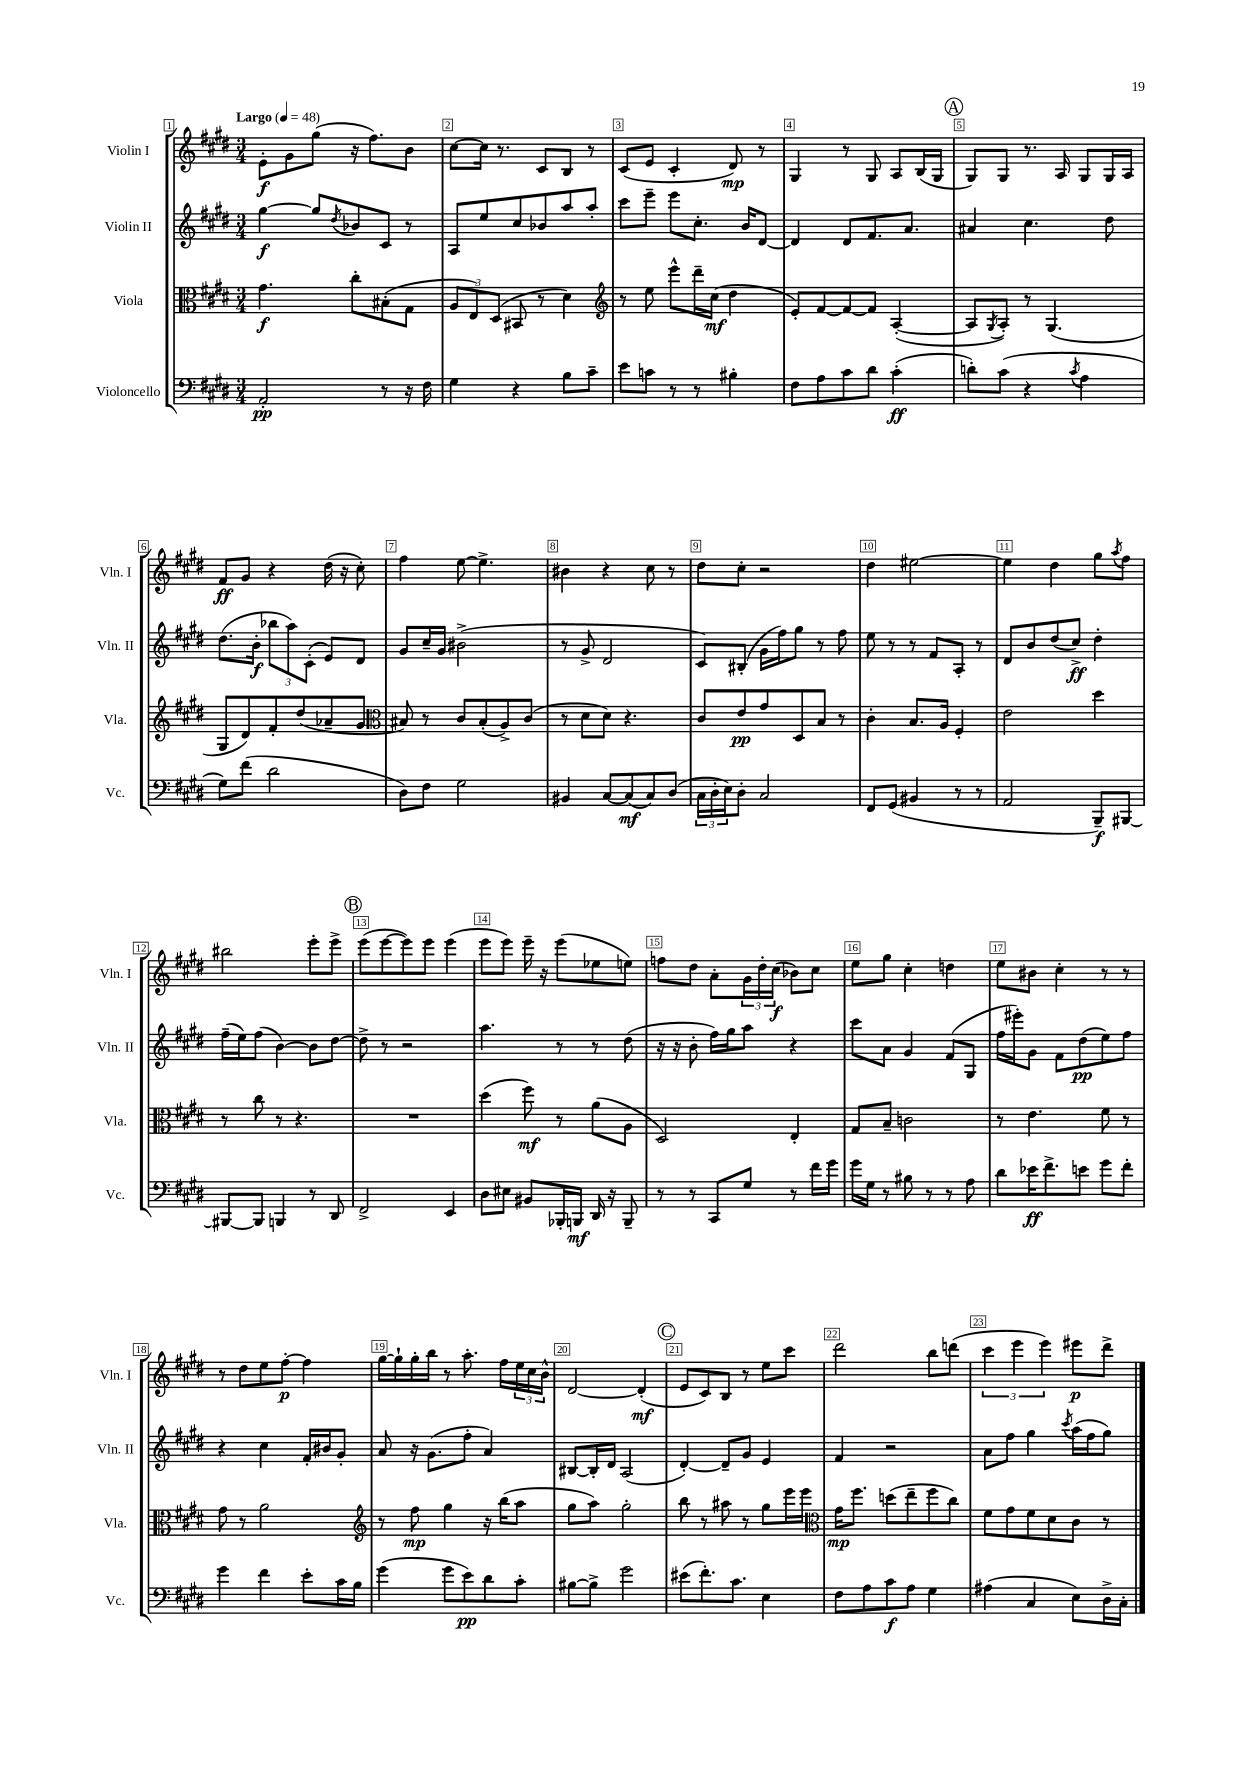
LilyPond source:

<<
\new StaffGroup <<
\new Staff = "s0" \with { instrumentName = "Violin I" shortInstrumentName = "Vln. I" } {
    \clef treble \key e \major \numericTimeSignature \time 3/4 \tempo "Largo" 4 = 48
    e'8-.\f gis'8 gis''8( r16 fis''8.) b'8 |
    cis''8~ cis''16 r8. cis'8 b8 r8 |
    cis'8( e'8 cis'4-. dis'8\mp) r8 |
    gis4 r8 gis8 a8 b16( gis16 |
    \mark \markup { \circle "A" } gis8) gis8 r8. a16 gis8 gis16 a16 |
    fis'8\ff gis'8 r4 dis''16( r16 cis''8-.) |
    fis''4 e''8~ e''4.-> |
    bis'4 r4 cis''8 r8 |
    dis''8 cis''8-. r2 |
    dis''4 eis''2~ |
    eis''4 dis''4 gis''8 \acciaccatura { a''8 } fis''8 |
    bis''2 e'''8-. e'''8-> |
    \mark \markup { \circle "B" } e'''8( e'''8~ e'''8) e'''8 e'''4( |
    e'''8 e'''8) e'''16-- r16 e'''8( ees''8 e''8) |
    f''8 dis''8 a'8-. \tuplet 3/2 { gis'16 dis''16-. cis''16\f( } bes'8) cis''8 |
    e''8 gis''8 cis''4-. d''4 |
    e''8 bis'8 cis''4-. r8 r8 |
    r8 dis''8 e''8 fis''8~-.\p fis''4 |
    gis''16~ gis''16-! gis''16-. b''16 r8 a''8.-. fis''16 \tuplet 3/2 { e''16 cis''16 b'16-^ } |
    dis'2~ dis'4-.\mf( |
    \mark \markup { \circle "C" } e'8 cis'8) b8 r8 e''8 cis'''8 |
    dis'''2 b''8 d'''8( |
    \tuplet 3/2 { cis'''4 e'''4 e'''4) } eis'''8\p dis'''8-> \bar "|." |
}
\new Staff = "s1" \with { instrumentName = "Violin II" shortInstrumentName = "Vln. II" } {
    \clef treble \key e \major \numericTimeSignature \time 3/4
    gis''4~\f gis''8 \acciaccatura { dis''8 } bes'8 cis'8 r8 |
    a8 e''8 cis''8 bes'8 a''8 a''8-. |
    cis'''8 e'''8-- e'''8 cis''8.-. b'16 dis'8~ |
    dis'4 dis'8 fis'8. a'8. |
    \mark \markup { \circle "A" } ais'4 cis''4. dis''8 |
    dis''8.( b'16-.\f \tuplet 3/2 { bes''8 a''8) cis'8-.( } e'8) dis'8 |
    gis'8 cis''16-- gis'16 bis'2->( |
    r8 gis'8-> dis'2 |
    cis'8) bis8-.( gis'16 fis''16) gis''8 r8 fis''8 |
    e''8 r8 r8 fis'8 a8-. r8 |
    dis'8 b'8 dis''8( cis''8->\ff) dis''4-. |
    fis''16--( e''16) fis''8( b'4~) b'8 dis''8~ |
    \mark \markup { \circle "B" } dis''8-> r8 r2 |
    a''4. r8 r8 dis''8( |
    r16 r16 b'8-. fis''16) gis''16 a''8 r4 |
    cis'''8 a'8 gis'4 fis'8( gis8 |
    fis''16 eis'''16-.) gis'8 fis'8 dis''8\pp( e''8) fis''8 |
    r4 cis''4 fis'16-. bis'16 gis'8-. |
    a'8 r16 gis'8.( fis''8-. a'4) |
    bis8~ bis16-. dis'16 a2( |
    \mark \markup { \circle "C" } dis'4~-.) dis'8-- gis'8 e'4 |
    fis'4 r2 |
    a'8 fis''8 gis''4 \acciaccatura { cis'''8 } a''16( fis''16 gis''8) \bar "|." |
}
\new Staff = "s2" \with { instrumentName = "Viola" shortInstrumentName = "Vla." } {
    \clef alto \key e \major \numericTimeSignature \time 3/4
    gis'4.\f cis''8-. bis8-.( gis8 |
    \tuplet 3/2 { a8 e8) dis8( } bis,8 r8 dis'4) |
    \clef treble r8 e''8 e'''8-^ dis'''16-- cis''16\mf( dis''4 |
    e'8-.) fis'8~ fis'8~ fis'8 a4~-.( |
    \mark \markup { \circle "A" } a8 \acciaccatura { gis8 } a8-.) r8 gis4.( |
    gis8 dis'8) fis'8-. dis''8( aes'8-- gis'8 |
    \clef alto bis8) r8 cis'8 bis8-.( a8->) cis'8( |
    r8 dis'8 dis'8) r4. |
    cis'8 e'8\pp gis'8 dis8 b8 r8 |
    cis'4-. b8. a16 fis4-. |
    e'2 dis''4 |
    r8 cis''8 r8 r4. |
    \mark \markup { \circle "B" } R2. |
    dis''4( fis''8\mf) r8 a'8( a8 |
    dis2) e4-. |
    gis8 b8-- c'2 |
    r8 e'4. fis'8 r8 |
    gis'8 r8 a'2 |
    \clef treble r8 fis''8\mp gis''4 r16 b''16( a''8 |
    gis''8 a''8) gis''2-. |
    \mark \markup { \circle "C" } b''8 r8 ais''8 r8 gis''8 e'''16 e'''16 |
    \clef alto gis'16\mp fis''8. d''8( e''8-- fis''8 cis''8) |
    fis'8 gis'8 fis'8 dis'8 cis'8 r8 \bar "|." |
}
\new Staff = "s3" \with { instrumentName = "Violoncello" shortInstrumentName = "Vc." } {
    \clef bass \key e \major \numericTimeSignature \time 3/4
    a,2-.\pp r8 r16 fis16 |
    gis4 r4 b8 cis'8-- |
    e'8 c'8 r8 r8 bis4-. |
    fis8 a8 cis'8 dis'8 cis'4-.\ff( |
    \mark \markup { \circle "A" } d'8-.) cis'8( r4 \acciaccatura { cis'8 } a4 |
    gis8) fis'8( dis'2 |
    dis8) fis8 gis2 |
    bis,4 cis8~ cis8\mf( cis8) dis8( |
    \tuplet 3/2 { cis16 dis16-. e16) } dis8-. cis2 |
    fis,8 gis,8( bis,4 r8 r8 |
    a,2 b,,8--\f) bis,,8~ |
    bis,,8~ bis,,8 b,,4 r8 dis,8 |
    \mark \markup { \circle "B" } fis,2-> e,4 |
    dis8 eis8 bis,8 bes,,16-. b,,16\mf dis,16 r16 b,,8-- |
    r8 r8 cis,8 gis8 r8 fis'16 gis'16 |
    gis'16 gis16 r8 bis8 r8 r8 a8 |
    dis'8 ees'16\ff fis'8.-> e'8 gis'8 fis'8-. |
    gis'4 fis'4 e'8-. cis'16 b16 |
    gis'4( gis'8 e'8\pp) dis'8 cis'8-. |
    bis8~ bis8-> gis'2 |
    \mark \markup { \circle "C" } eis'8( fis'8.-.) cis'8. e4 |
    fis8 a8 cis'8\f a8 gis4 |
    ais4( cis4 e8) dis16-> cis16-. \bar "|." |
}
>>
>>
\layout { \context { \Score \override BarNumber.break-visibility = ##(#f #t #t) barNumberVisibility = #all-bar-numbers-visible \override BarNumber.stencil = #(make-stencil-boxer 0.1 0.3 ly:text-interface::print) } }
